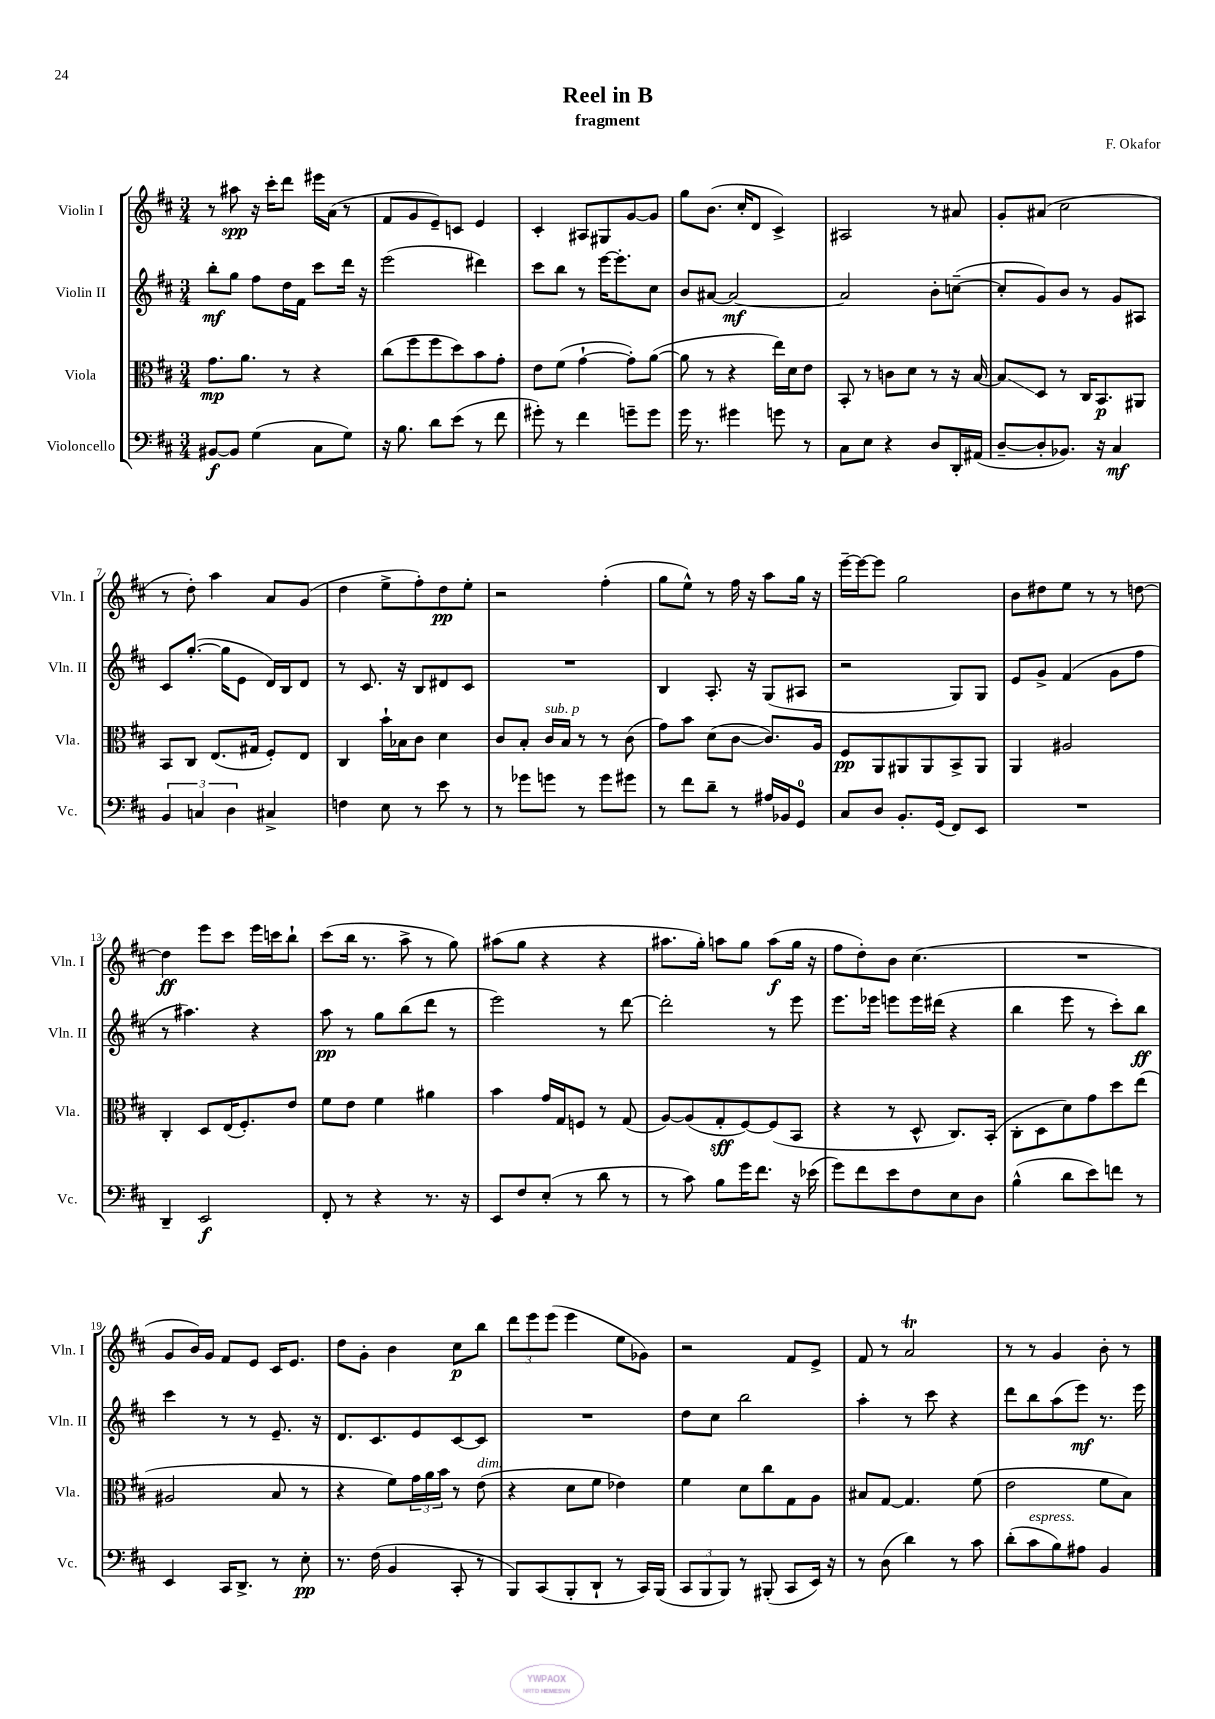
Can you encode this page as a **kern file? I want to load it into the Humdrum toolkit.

**kern	**kern	**kern	**kern
*staff4	*staff3	*staff2	*staff1
*clefF4	*clefC3	*clefG2	*clefG2
*k[f#c#]	*k[f#c#]	*k[f#c#]	*k[f#c#]
*M3/4	*M3/4	*M3/4	*M3/4
[8BB#	8.g	8bb'	8r
8BB#]	.	8gg	8aa#
.	8.a	.	.
(4G	.	8ff#	16r
.	.	.	16ccc#'
.	8r	16dd	8ddd
.	.	16f#	.
8C#	4r	8ccc#	16eee#
.	.	.	(16a
8G)	.	16ddd	8r
.	.	16r	.
=	=	=	=
16r	(8cc#	(2eee	8f#
8.B	.	.	.
.	8ff#	.	8g
8d	8ff#	.	8e~)
(8e	8dd)	.	8c
8r	8b	4ddd#)	4e
8f#	8g'	.	.
=	=	=	=
8g#')	8e	8ccc#	4c#'
8r	(8f#	8bb	.
4f#	[4g`	8r	8A#
.	.	[16eee	8G#
.	.	8.eee']	.
8g~	8g'])	.	[8g
8g	([8a	8cc#	8g]
=	=	=	=
16g	8a]	8b	8gg
8.r	.	.	.
.	8r	[8a#	(8.b
4g#	4r	2a#_	.
.	.	.	16cc#'
.	.	.	8d
8g	16ee)	.	4c#^)
.	16d	.	.
8r	8e	.	.
=	=	=	=
8C#	8BB'	2a#]	2A#
8E	8r	.	.
4r	8c	.	.
.	8d	.	.
8D	8r	8b'	8r
16DD'	16r	([8cc~	8a#
(16AA#	[16B	.	.
=	=	=	=
[8D~	8B]	8cc']	8g'
8D']	8D	8g)	(8a#
8.BB-)	8r	8b	2cc#
.	16C#	8r	.
16r	8.BB	.	.
4C#	.	8g	.
.	8AA#	8A#	.
=	=	=	=
6BB	8BB	8c#	8r
.	8C#	([8.gg'	8dd')
6C	.	.	.
.	(8.E	.	4aa
.	.	16gg]	.
6D	.	.	.
.	.	8e	.
.	16G#	.	.
4C#^	8F#')	16d)	8a
.	.	16B	.
.	8E	8d	(8g
=	=	=	=
4F	4C#	8r	4dd
.	.	8.c#	.
8E	16b`	.	8ee^
.	16B-	16r	.
8r	8c#	8B	8ff#')
8e	4d	8d#	8dd
8r	.	8c#	8ee'
=	=	=	=
8r	8c#	2.r	2r
8g-	8B'	.	.
8g	16c#	.	.
.	16B	.	.
8r	8r	.	.
8g	8r	.	(4ff#'
8g#	(8c#	.	.
=	=	=	=
8r	8g)	4B	8gg
8f#	8b	.	8ee^^)
8d~	(8d	8.A'	8r
8r	[8c#	.	16ff#
.	.	16r	16r
16A#	8.c#])	(8G	8aa
16BB-	.	.	.
8GG	.	8A#	16gg
.	16A	.	16r
=	=	=	=
8C#	8F#	2r	[16eee~
.	.	.	16eee_
8D	8AA	.	8eee]
8.BB'	8AA#	.	2gg
.	8AA#	.	.
(16GG	.	.	.
8FF#)	8BB^	8G)	.
8EE	8AA#	8G	.
=	=	=	=
2.r	4AA	8e	8b
.	.	8g^	8dd#
.	2A#	(4f#	8ee
.	.	.	8r
.	.	8g	8r
.	.	8ff#	[8dd
=	=	=	=
4DD~	4C#'	8r	4dd]
.	.	4.aa#)	.
2EE	8D	.	8eee
.	(16E	.	8ccc#
.	8.F#')	.	.
.	.	4r	16eee
.	.	.	16ccc
.	8e	.	8bb`
=	=	=	=
8FF#'	8f#	8aa	(8ccc#
8r	8e	8r	16bb
.	.	.	8.r
4r	4f#	8gg	.
.	.	(8bb	8aa^
8.r	4a#	8ddd	8r
.	.	8r	8gg)
16r	.	.	.
=	=	=	=
8EE	4b	2eee)	(8aa#
8F#	.	.	8gg
(8E'	16g	.	4r
.	16G	.	.
8r	8F	.	.
8d	8r	8r	4r
8r	(8G	[8ddd	.
=	=	=	=
8r	[8A)	2ddd']	8.aa#
8c#)	(8A]	.	.
.	.	.	16gg')
8B	8G'	.	8aa
16g	[8F#)	.	8gg
8.f#	.	.	.
.	(8F#]	8r	(8aa
16r	8BB	8eee	16gg
(16e-	.	.	16r
=	=	=	=
8g)	4r	8.eee	8ff#
8f#	.	.	8dd')
.	.	16eee-	.
8e	8r	8eee	8b
8F#	8D^^	16eee	(4.cc#
.	.	(16ddd#	.
8E	8.C#)	4r	.
8D	.	.	.
.	(16BB'	.	.
=	=	=	=
(4B^^	8C#'	4bb	2.r
.	8D	.	.
8d	8d)	8eee	.
8e)	8g	8r	.
8f	8dd	8ccc#')	.
8r	(8ee	8bb	.
=	=	=	=
4EE	2A#	4ccc#	8g
.	.	.	16b)
.	.	.	16g
16CC#	.	8r	8f#
8.DD^	.	.	.
.	.	8r	8e
8r	8B	8.e~	16c#
.	.	.	8.e
8E'	8r	.	.
.	.	16r	.
=	=	=	=
8.r	4r	8.d	8dd
.	.	.	8g'
(16F#	.	8.c#	.
4BB	8f#)	.	4b
.	24g	8e	.
.	24a	.	.
.	24b	.	.
8CC#'	8r	[8c#	8cc#
8r	(8e	8c#]	8bb
=	=	=	=
8BBB)	4r	2.r	12ddd
.	.	.	12eee
(8CC#	.	.	.
.	.	.	(12eee
8BBB'	8d	.	4eee
8DD`	8f#	.	.
8r	4e-)	.	8ee
16CC#)	.	.	8g-)
(16BBB	.	.	.
=	=	=	=
12CC#	4f#	8dd	2r
12BBB	.	.	.
.	.	8cc#	.
12BBB)	.	.	.
8r	8d	2bb	.
(8BBB#'	8cc#	.	.
8CC#	8G	.	8f#
16EE)	8A	.	8e^
16r	.	.	.
=	=	=	=
8r	8B#	4aa'	8f#
(8D	[8G	.	8r
4d)	4.G]	8r	2a
.	.	8ccc#	.
8r	.	4r	.
8c#	(8f#	.	.
=	=	=	=
(8d'	2e	8ddd	8r
8c#	.	8bb	8r
8B)	.	(8aa	4g
8A#	.	8eee)	.
4BB	8f#	8.r	8b'
.	8B)	.	8r
.	.	16eee	.
==	==	==	==
*-	*-	*-	*-
